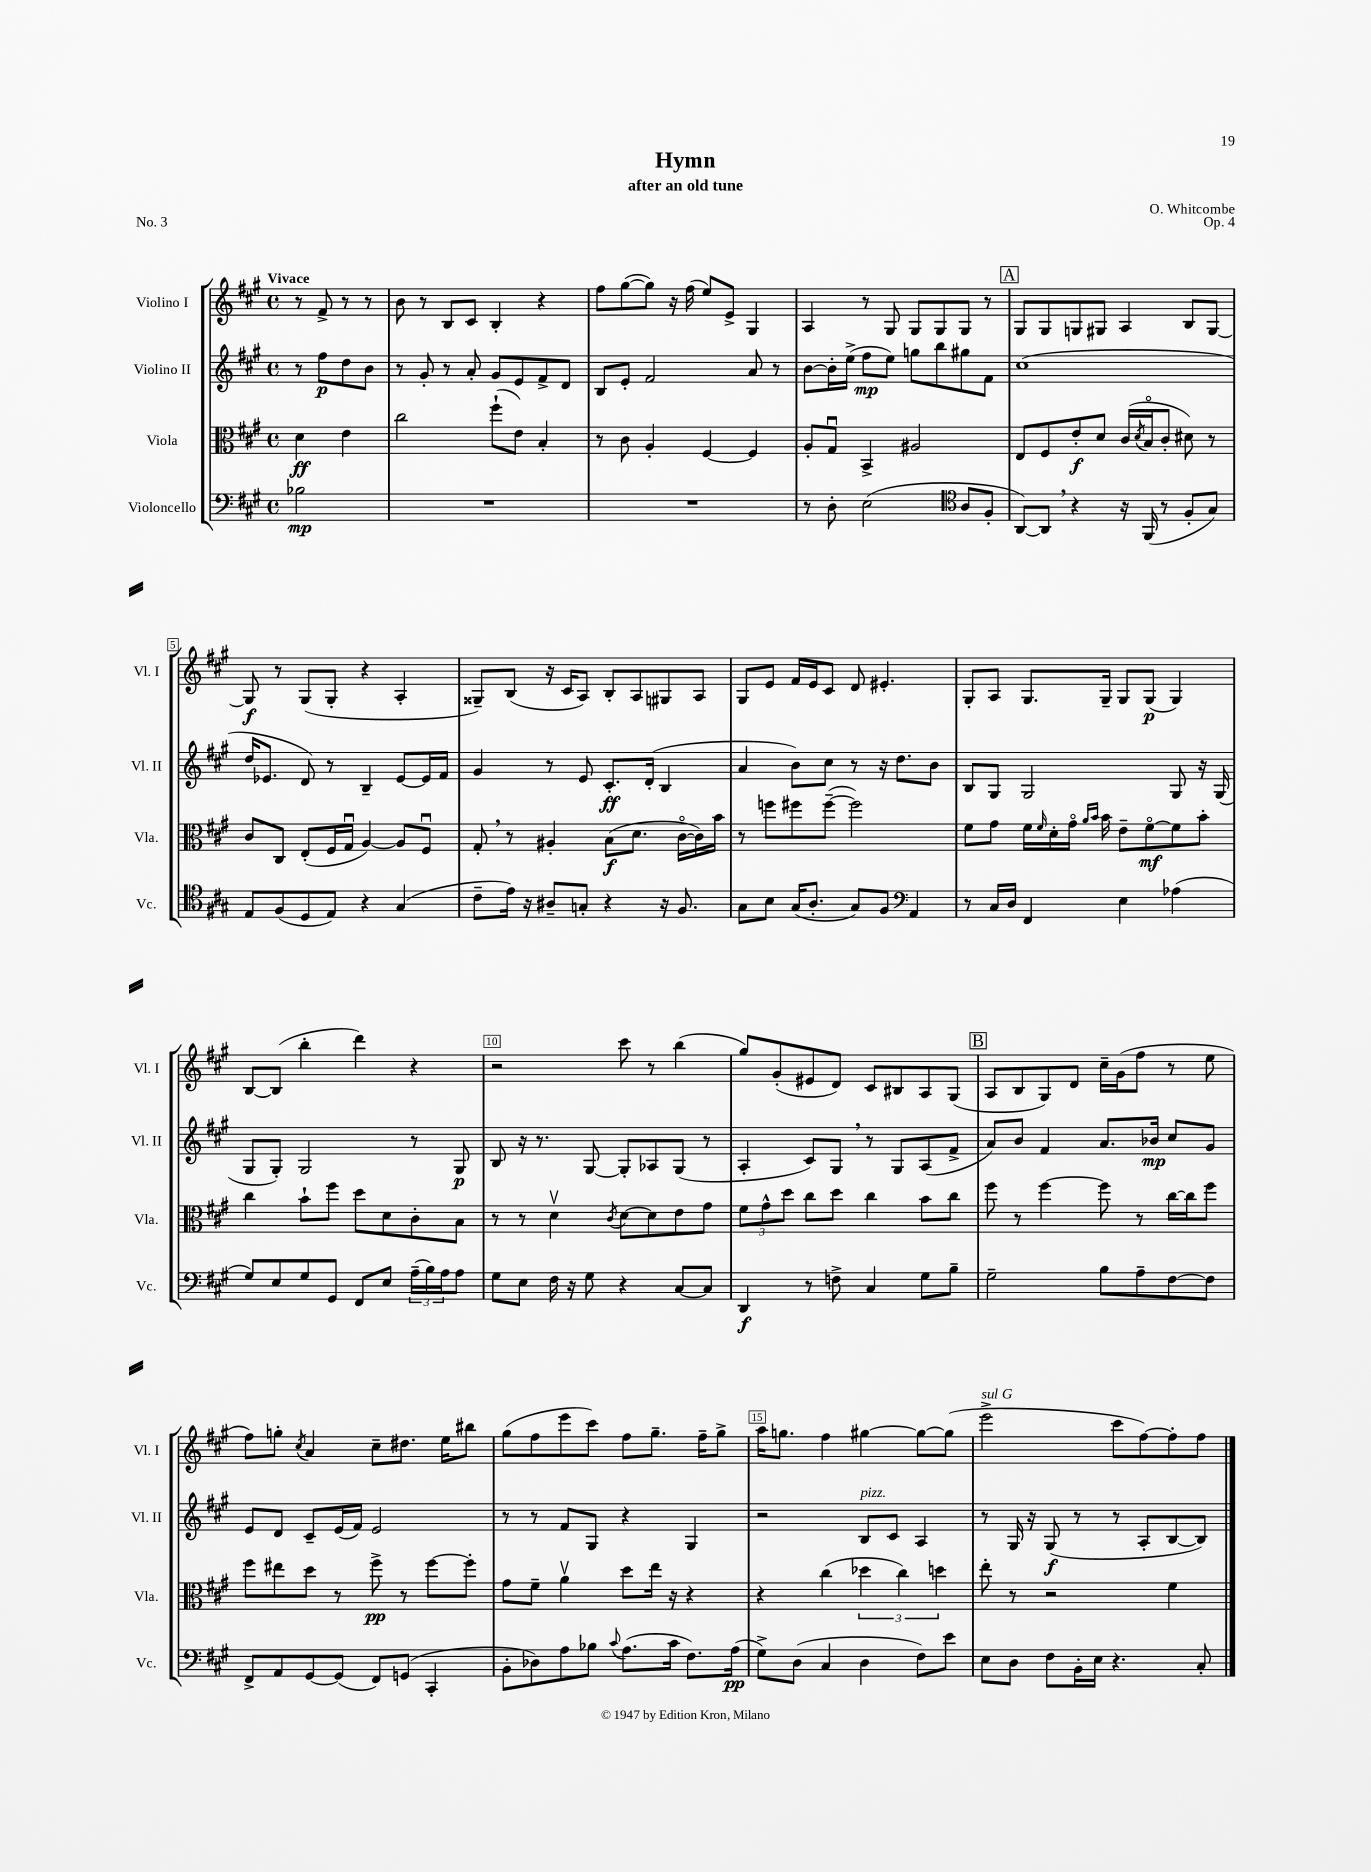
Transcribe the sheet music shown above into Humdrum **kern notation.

**kern	**kern	**kern	**kern
*staff4	*staff3	*staff2	*staff1
*clefF4	*clefC3	*clefG2	*clefG2
*k[f#c#g#]	*k[f#c#g#]	*k[f#c#g#]	*k[f#c#g#]
*M4/4	*M4/4	*M4/4	*M4/4
*met(c)	*met(c)	*met(c)	*met(c)
2B-\	4d\	8r	8r
.	.	8ff#\L	8f#^/
.	4e\	8dd\	8r
.	.	8b\J	8r
=	=	=	=
1r	2cc#\	8r	8b\
.	.	8g#'/	8r
.	.	8r	8B/L
.	.	8a'/	8c#/J
.	(8ff#`\L	8g#/L	4B'/
.	8e\J)	8e/	.
.	4B'/	8f#^/	4r
.	.	8d/J	.
=	=	=	=
1r	8r	8B/L	8ff#\L
.	8c#\	8e'/J	([8gg#\
.	4A'/	2f#/	8gg#\]J)
.	.	.	16r
.	.	.	(16ff#\
.	[4F#/	.	8ee/L)
.	.	.	8e^/J
.	4F#/]	8a/	4G#/
.	.	8r	.
=	=	=	=
8r	8A'/L	[8b\L	4A/
8D'\	8G#u/J	16b'\]L	.
.	.	(16ee^\JJ	.
(2E\	4BB^/	8ff#\L	8r
.	.	8ee\J)	8G#/
.	2A#/	8gg\L	8G#/L
.	.	8bb\	8G#/
*clefC4	*	*	*
8A/L	.	8gg#\	8G#/J
8F#'/J	.	8f#\J	8r
=	=	=	=
[8AA/L)	8E/L	(1cc#	8G#/L
8AA/]J	8F#/	.	8G#/
4r	8e'/	.	8G/
.	8d/J	.	8G#/J
16r	(16c#/LL	.	4A/
.	8qd/	.	.
(16FF#/	16Bo/J	.	.
8r	8c#'/J	.	.
8F#'/L	8d#\)	.	8B/L
8G#/J)	8r	.	[8G#/J
=	=	=	=
8E/L	8c#/L	16dd/LK	8G#/]
.	.	8.e-/J	.
(8F#/	8C#/J	.	8r
8D/	(8E'/L	8d/)	(8G#/L
8E/J)	16F#/L	8r	8G#'/J
.	16G#u/JJ	.	.
4r	[4A/)	4B~/	4r
(4G#/	8A/]L	[8e-/L	4A'/
.	8F#u/J	16e-/]L	.
.	.	16f#/JJ	.
=	=	=	=
8c#~\L	8G#'/	4g#/	8G##~/L)
16e\Jk)	8r	.	(8B/J
16r	.	.	.
8A#~/L	4A#'/	8r	16r
.	.	.	16c#/LK
8G'/J	.	8e/	8A/J)
4r	(8B\L	8.c#'/L	8B'/L
.	8.d\J	.	8A/
.	.	(16d'/Jk	.
16r	.	4B/	8G#/
8.F#/	[16c#o\LL	.	.
.	16c#\])	.	8A/J
.	16b\JJ	.	.
=	=	=	=
8G#\L	8r	4a/	8G#/L
8B\J	8ff\L	.	8e/J
(16G#/LK	8ff#\	8b\L)	16f#/LL
8.A'/J	.	.	16e/J
.	([8ff#~\J	8cc#\J	8c#/J
8G#/L)	2ff#\])	8r	8d/
8F#/J	.	16r	4.e#'/
.	.	8.dd\L	.
*clefF4	*	*	*
4AA/	.	.	.
.	.	8b\J	.
=	=	=	=
8r	8f#\L	8B/L	8G#'/L
16C#/LL	8g#\J	8G#/J	8A/J
16D/JJ	.	.	.
4FF#/	16f#\LL	2G#/	8.G#/L
.	16qqf#/	.	.
.	16d'\	.	.
.	16g#o\JJ	.	.
.	16qqa/LL	.	.
.	16qqb/JJ	.	.
.	16b\	.	16G#~/Jk
4E\	8e~\L	.	8G#/L
.	[8f#o\	.	(8G#/J
(4A-\	8f#\]	8G#/	4G#/)
.	8b'\J	16r	.
.	.	(16G#/	.
=	=	=	=
8G#/L)	4cc#\	8G#/L	[8B/L
8E/	.	8G#'/J)	(8B/]J
8G#/	8b`\L	2G#/	4bb'\
8GG#/J	8ff#\J	.	.
8FF#/L	8dd\L	.	4ddd\)
8E/J	8d\	.	.
(24A~\LL	8c#'\	8r	4r
24B\)	.	.	.
24A\J	.	.	.
8A\J	8B\J	8G#/	.
=	=	=	=
8G#\L	8r	8B/	2r
8E\J	8r	16r	.
.	.	8.r	.
16F#\	4dv\	.	.
16r	.	.	.
8G#\	.	[8G#/	.
.	8qc#/	.	.
4r	[8d\L	8G#'/]L	8ccc#\
.	8d\]	8A-/	8r
[8C#/L	8e\	(8G#/J	(4bb\
8C#/]J	8g#\J	8r	.
=	=	=	=
4DD/	12f#\L	4A'/	8gg#/L)
.	12g#^^\	.	.
.	.	.	(8g#'/
.	12dd\J	.	.
8r	8cc#\L	8c#/L)	8e#/
8F^\	8dd\J	8G#/J	8d/J)
4C#/	4cc#\	8r	8c#/L
.	.	8G#/L	8B#/
8G#\L	8b\L	(8A/	8A/
8B~\J	8cc#\J	8f#^/J	(8G#/J
=	=	=	=
2G#~\	8ff#\	8a/L)	8A/L
.	8r	8b/J	8B/
.	[4ff#\	4f#/	8G#/)
.	.	.	8d/J
8B\L	8ff#\]	8.a/L	16cc#~\LL
.	.	.	(16g#\J
8A~\	8r	.	8ff#\J
.	.	16b-/Jk	.
[8F#\	[16cc#\LL	8cc#/L	8r
.	16cc#\]J	.	.
8F#\]J	8ff#\J	8g#/J	8ee\
=	=	=	=
8FF#^/L	8ff#\L	8e/L	8ff#\L)
8AA/	8ee#\	8d/J	8gg'\J
.	.	.	8qcc#/
[8GG#/	8dd\J	8c#~/L	4a/
(8GG#/]J	8r	(16e/L	.
.	.	16f#/JJ)	.
8FF#/L)	8ff#^\	2e/	8cc#~\L
(8GG/J	8r	.	8.dd#\J
4CC#'/	[8ff#\L	.	.
.	.	.	16ee\LK
.	8ff#'\]J	.	8bb#\J
=	=	=	=
8BB'\L	8g#\L	8r	(8gg#\L
8D-\)	8f#~\J	8r	8ff#\
8A\	4av\	8f#/L	8eee\
8B-\J	.	8G#/J	8ccc#\J)
8qqc#/	.	.	.
(8.A\L	8dd\L	4r	8ff#\L
.	16ee\Jk	.	8.gg#~\J
16c#\Jk	16r	.	.
8.F#\L)	4r	4G#/	.
.	.	.	16ff#~\LK
.	.	.	8gg#^\J
(16A\Jk	.	.	.
=	=	=	=
8G#^\L)	4r	2r	16aa\LK
.	.	.	8.gg\J
(8D\J	.	.	.
4C#/	(4cc#\	.	4ff#\
4D\	6dd-\	8B/L	[4gg#\
.	.	8c#/J	.
.	6cc#\)	.	.
8F#\L)	.	4A/	8gg#\_L
.	6dd\	.	.
8e\J	.	.	(8gg#\]J
=	=	=	=
8E\L	8ee'\	8r	2eee^\
8D\J	8r	16G#/	.
.	.	16r	.
8F#\L	2r	(8G#/	.
16BB'\L	.	8r	.
16E\JJ	.	.	.
4.r	.	8r	8ccc#\L
.	.	8A'/L	[8ff#\)
.	4f#\	[8B/	8ff#'\]
8C#'/	.	8B/]J)	8ff#\J
==	==	==	==
*-	*-	*-	*-
